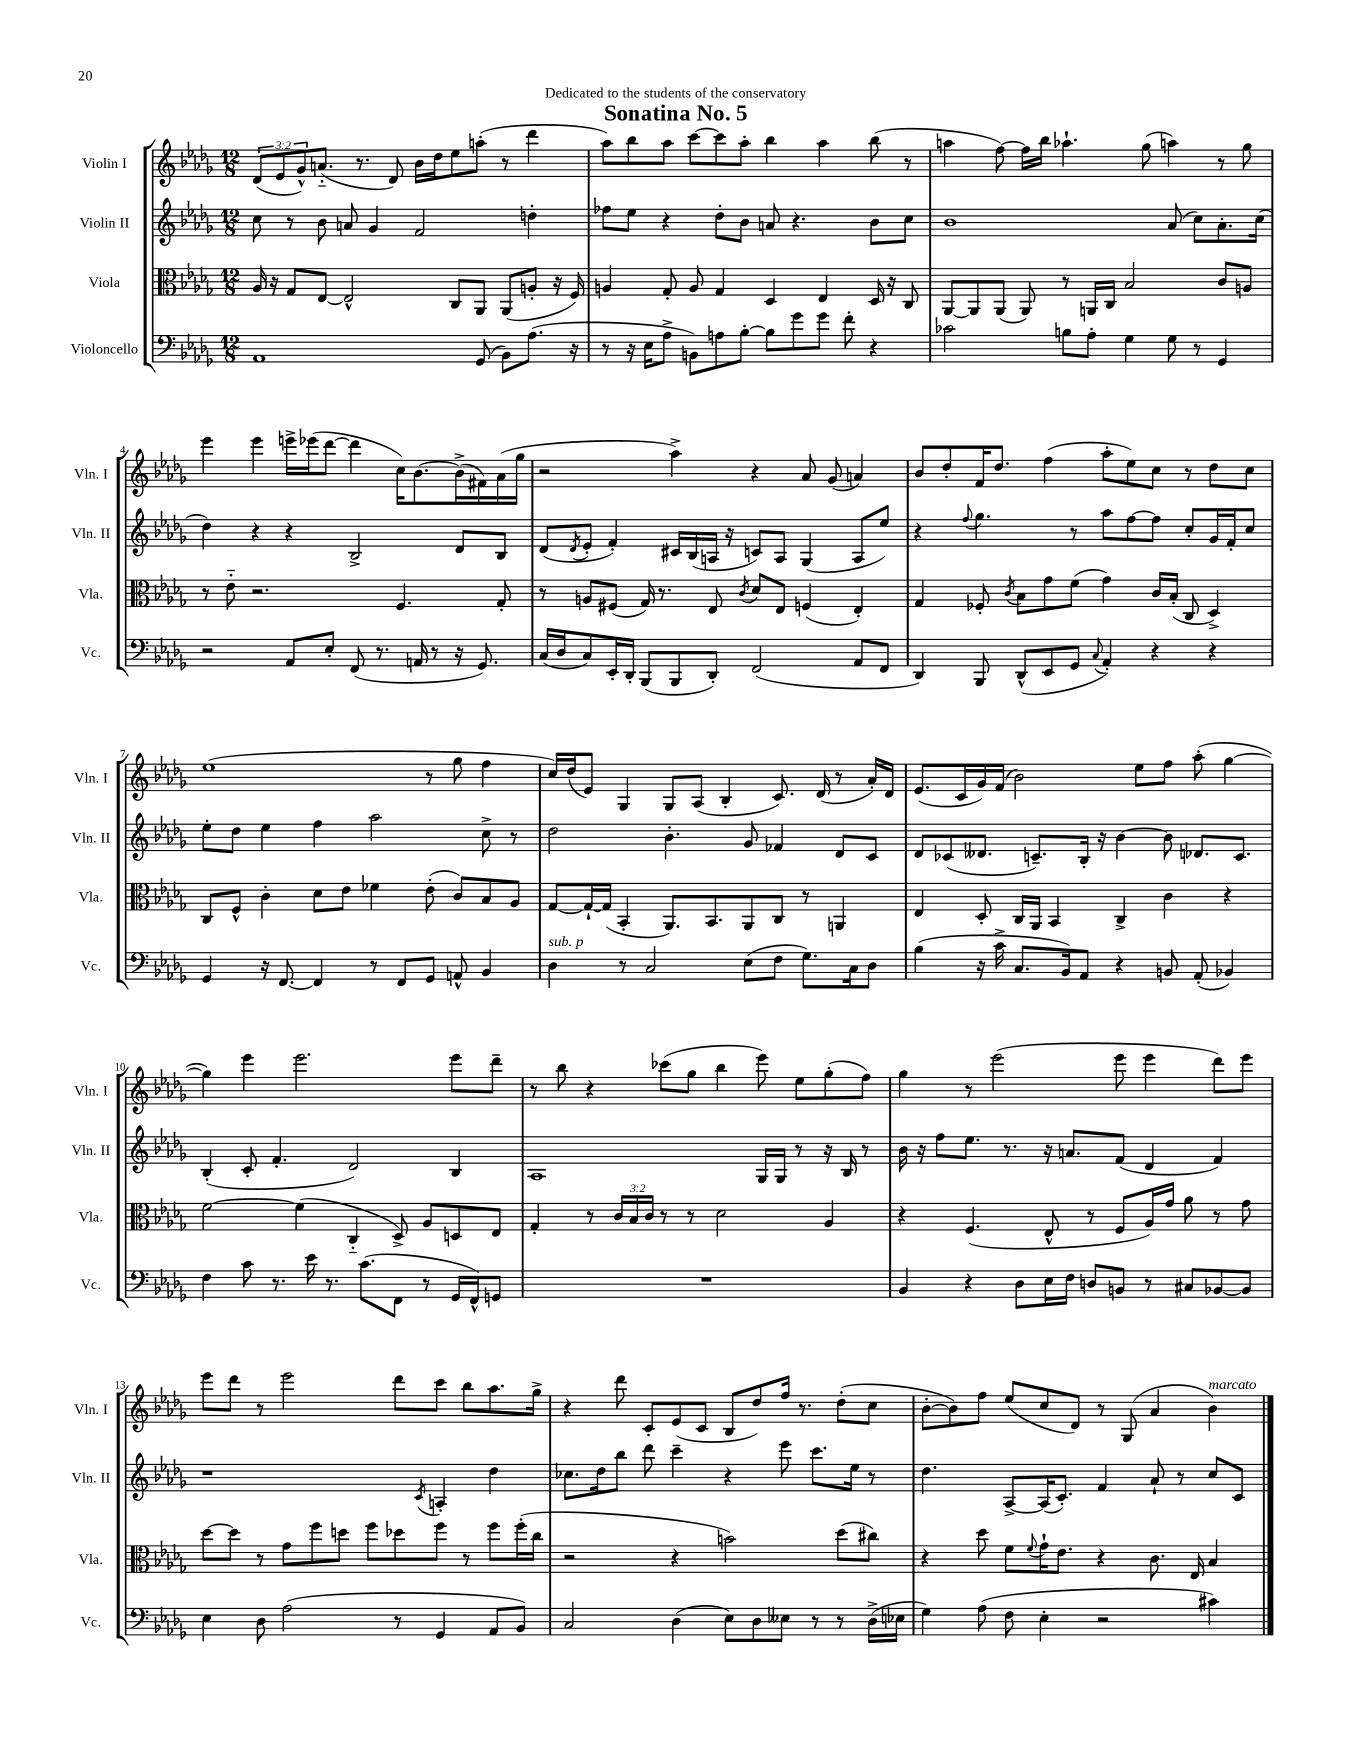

**kern	**kern	**kern	**kern
*part4	*part3	*part2	*part1
*staff4	*staff3	*staff2	*staff1
*I"Violoncello	*I"Viola	*I"Violin II	*I"Violin I
*I'Vc.	*I'Vla.	*I'Vln. II	*I'Vln. I
*clefF4	*clefC3	*clefG2	*clefG2
*k[b-e-a-d-g-]	*k[b-e-a-d-g-]	*k[b-e-a-d-g-]	*k[b-e-a-d-g-]
*M12/8	*M12/8	*M12/8	*M12/8
=1	=1	=1	=1
1AA-	16A-/	8cc\	(12d-/L
.	16r	.	.
.	.	.	12e-/
.	8G-/L	8r	.
.	.	.	12g-^^/)
.	[8E-/J	8b-\	(8.an/J
.	2E-^^/]	8an/	.
.	.	.	8.r
.	.	4g-/	.
.	.	.	8d-/)
.	.	2f/	16b-\LL
.	.	.	16dd-\J
.	8C/L	.	8ee-\
(8GG-/	8AA-/J	.	(8aan'\J
8BB-\L)	(8AA-/L	.	8r
(8.A-\J	8An'/J	4ddn'\	4ddd-\
.	16r	.	.
16r	16F/)	.	.
=2	=2	=2	=2
8r	4An/	8ff-X\L	8aa-\L)
16r	.	8ee-\J	8bb-\
16E-\KL	.	.	.
8A-^\J	8G-'/	4r	8aa-\J
8BBn\L)	8A/	.	[8ccc\L
8An\	4G-/	8dd-'\L	8ccc\]
[8B-'\J	.	8b-\J	8aa-'\J
8B-\L]	4D-/	8an/	4bb-\
8g-\	.	4.r	.
8g-\J	4E-/	.	4aa-\
8f'\	.	.	.
4r	16D-/	8b-\L	(8bb-\
.	16r	.	.
.	8C/	8cc\J	8r
=3	=3	=3	=3
2c-X\	[8AA-/L	1b-	4aan\
.	8AA-/]	.	.
.	(8AA-/J	.	[8ff\)
.	8AA-/)	.	16ff\LL]
.	.	.	16bb-\JJ
8Bn\L	8r	.	4.aa-X`\
8A-'\J	16AAn/LL	.	.
.	16C/JJ	.	.
4G-\	2B-/	.	.
.	.	.	(8gg-\
8G-\	.	(8a-/	4aan\)
8r	.	8cc\L)	.
4GG-/	8c/L	8.a-'\	8r
.	8An/J	.	8gg-\
.	.	(16cc\Jk	.
!!LO:LB:g=z
=4	=4	=4	=4
2r	8r	4dd-\)	4eee-\
.	8e-\	.	.
.	2.r	4r	4eee-\
8AA-/L	.	4r	16eeen^\LL
.	.	.	(16eee-X\J
8E-'/J	.	.	[8ddd-\J
(8FF/	.	2B-^/	4ddd-\]
8.r	.	.	.
.	4.F/	.	16cc\KL)
16AAn/	.	.	[8.b-\
8r	.	.	.
16r	.	8d-/L	(16b-^\L]
8.GG-/)	.	.	16f#X\)
.	8G-'/	8B-/J	(16a-\
.	.	.	16gg-\JJ
=5	=5	=5	=5
(16C/LL	8r	(8d-/L	2r
16D-/J	.	.	.
.	.	8qd-/	.
8C/)	8An/L	8e-'/J	.
16EE-'/L	(8F#X/J	4f'/)	.
16DD-'/JJ	.	.	.
(8BBB-/L	16G-/)	.	.
.	8.r	.	.
8BBB-/	.	16c#X/LL	4aa-^\)
.	.	(16B-/	.
8DD-'/J)	8E-/	16An/JJ	.
.	.	16r	.
.	8qc/	.	.
(2FF/	8d-/L	8cn/L)	4r
.	8E-/J	8A/J	.
.	(4Fn/	(4G-/	8a-/
.	.	.	(8g-/
8AA-/L	4E-'/)	8A/L	4an/)
8FF/J	.	8ee-/J)	.
=6	=6	=6	=6
4DD-/)	4G-/	4r	8b-/L
.	.	.	8dd-'/
.	.	8qqff/	.
8BBB-/	8F-X'/	4.gg-\	16f/K
.	.	.	8.dd-/J
.	8qc/	.	.
(8DD-^^/L	8B-\L	.	.
8EE-/	8g-\	.	(4ff\
8GG-/J	(8f\J	8r	.
8qqC/	.	.	.
4AA-'/)	4g-\)	8aa-\L	8aa-'\L
.	.	[8ff\	8ee-\)
4r	16c/LL	8ff\J]	8cc\J
.	(16B-'/JJ	.	.
.	8C/	8cc'/L	8r
4r	4D-^/)	16g-/L	8dd-\L
.	.	16f'/J	.
.	.	8cc/J	8cc\J
!!LO:LB:g=z
=7	=7	=7	=7
4GG-/	8C/L	8ee-'\L	(1ee-
.	8F^^/J	8dd-\J	.
16r	4c'\	4ee-\	.
[8.FF/	.	.	.
4FF/]	8d-\L	4ff\	.
.	8e-\J	.	.
8r	4f-X\	2aa-\	.
8FF/L	.	.	.
8GG-/J	(8e-'\	.	8r
8AAn^^/	8c/L)	.	8gg-\
4BB-/	8B-/	8cc^\	4ff\
.	8A-/J	8r	.
=8	=8	=8	=8
!LO:TX:a:i:t=sub. p	!	!	!
4D-\	[8G-/L	2dd-\	16cc/LL)
.	.	.	(16dd-/J
.	16G-`/L_	.	8e-/J)
.	(16G-/JJ]	.	.
8r	4BB-'/	.	4G-/
2C/	.	.	.
.	8.AA-/L)	4.b-'\	8G-/L
.	.	.	(8A-/J
.	8.BB-/	.	.
.	.	.	4B-'/
(8E-\L	8AA-/	8g-/	.
8F\J	8C/J	4f-X/	8.c/)
8.G-\L)	8r	.	.
.	.	.	(16d-/
.	4AAn/	8d-/L	8r
16C\k	.	.	.
8D-\J	.	8c/J	16a-'/LL)
.	.	.	16d-/JJ
=9	=9	=9	=9
(4B-\	4E-/	8d-/L	(8.e-/L
.	.	(8c-X/	.
.	.	.	16c/L
16r	8D-'/	8.d--X/J	16g-/)
16c^\	.	.	(16f/JJ
8.C/L	16C/LL	.	2b-\)
.	16AA-/JJ	8.cn~/L)	.
.	4BB-/	.	.
16BB-/k)	.	.	.
8AA-/J	.	16B-'/Jk	.
.	.	16r	.
4r	4C^/	[4b-\	.
.	.	.	8ee-\L
8BBn/	4c\	8b-\]	8ff\J
(8AA-'/	.	8.d-X/L	(8aa-'\
4BB-X/)	4r	.	[4gg-\
.	.	8.c/J	.
!!LO:LB:g=z
=10	=10	=10	=10
4F\	[2f\	(4B-'/	4gg-\])
8c\	.	8c'/	4eee-\
8.r	.	4.f'/	.
.	(4f\]	.	2.eee-\
16e-\	.	.	.
8.r	.	.	.
.	4C/	2d-/)	.
(8.c\L	.	.	.
8FF\J	8D-^/)	.	.
8r	8A-/L	.	.
16GG-/LL	8Dn/	4B-/	8eee-\L
16FF^^/J)	.	.	.
8GGn/J	8E-/J	.	8ddd-~\J
=11	=11	=11	=11
1.r	4G-'/	1A-	8r
.	.	.	8bb-\
.	8r	.	4r
.	24c/LL	.	.
.	24B-/	.	.
.	24c/JJ	.	.
.	8r	.	(8ccc-X\L
.	8r	.	8gg-\J
.	2d-\	.	4bb-\
.	.	16G-/LL	8eee-\)
.	.	16G-/JJ	.
.	.	8r	8ee-\L
.	4A-/	16r	(8gg-'\
.	.	16B-/	.
.	.	8r	8ff\J)
=12	=12	=12	=12
4BB-/	4r	16b-\	4gg-\
.	.	16r	.
.	.	8ff\L	.
4r	(4.F/	8.ee-\J	8r
.	.	.	(2eee-\
.	.	8.r	.
8D-\L	.	.	.
16E-\L	8E-^^/	16r	.
16F\JJ	.	8.an/L	.
8Dn/L	8r	.	.
8BBn/J	8F/L	(8f/J	8eee-\
8r	16A-/L)	4d-/	4eee-\
.	16g-/JJ	.	.
8C#X/L	8a-\	.	.
[8BB-X/	8r	4f/)	8ddd-\L)
8BB-/J]	8g-\	.	8eee-\J
!!LO:LB:g=z
=13	=13	=13	=13
4E-\	[8dd-\L	1r	8eee-\L
.	8dd-\J]	.	8ddd-\J
8D-\	8r	.	8r
(2A-\	8g-\L	.	2eee-\
.	8ff\	.	.
.	8ddn\J	.	.
.	8ff\L	.	.
8r	8dd-X\	.	8ddd-\L
.	.	8qc/	.
4GG-/	8ff\J	4An'/	8ccc\J
.	8r	.	8bb-\L
8AA-/L	8ff\L	4dd-\	8.aa-\
8BB-/J)	(16ff'\L	.	.
.	16cc\JJ	.	16gg-^\Jk
=14	=14	=14	=14
2C/	2r	8.cc-X\L	4r
.	.	16dd-\k	.
.	.	8bb-\J	8ddd-\
.	.	8ddd-\	8c'/L
(4D-\	4r	4ccc~\	(8e-/
.	.	.	8c/J
8E-\L)	2bn\)	4r	8B-/L
8D-\	.	.	8dd-/)
8E--X\J	.	8eee-\	16ff/Jk
.	.	.	8.r
8r	.	8.ccc\L	.
8r	(8dd-\L	.	(8dd-'\L
.	.	16ee-\Jk	.
(16D-^\LL	8cc#X\J)	8r	8cc\J
16E-X\JJ	.	.	.
=15	=15	=15	=15
4G-\)	4r	4.dd-\	[8b-'\L
.	.	.	8b-\])
(8A-\	8dd-\	.	8ff\J
8F\	8f\L	[8A-^/L	(8ee-/L
.	8qqf/	.	.
4E-'\	16g-`\K	(16A-/K]	8cc/
.	8.e-\J	8.c'/J)	.
.	.	.	8d-/J)
2r	4r	4f/	8r
.	.	.	(8G-/
.	8.c\	8a-`/	4a-/
.	.	8r	.
.	16E-/	.	.
!	!	!	!LO:TX:a:i:t=marcato
4c#X\)	4B-/	8cc/L	4b-\)
.	.	8c/J	.
==	==	==	==
*-	*-	*-	*-
